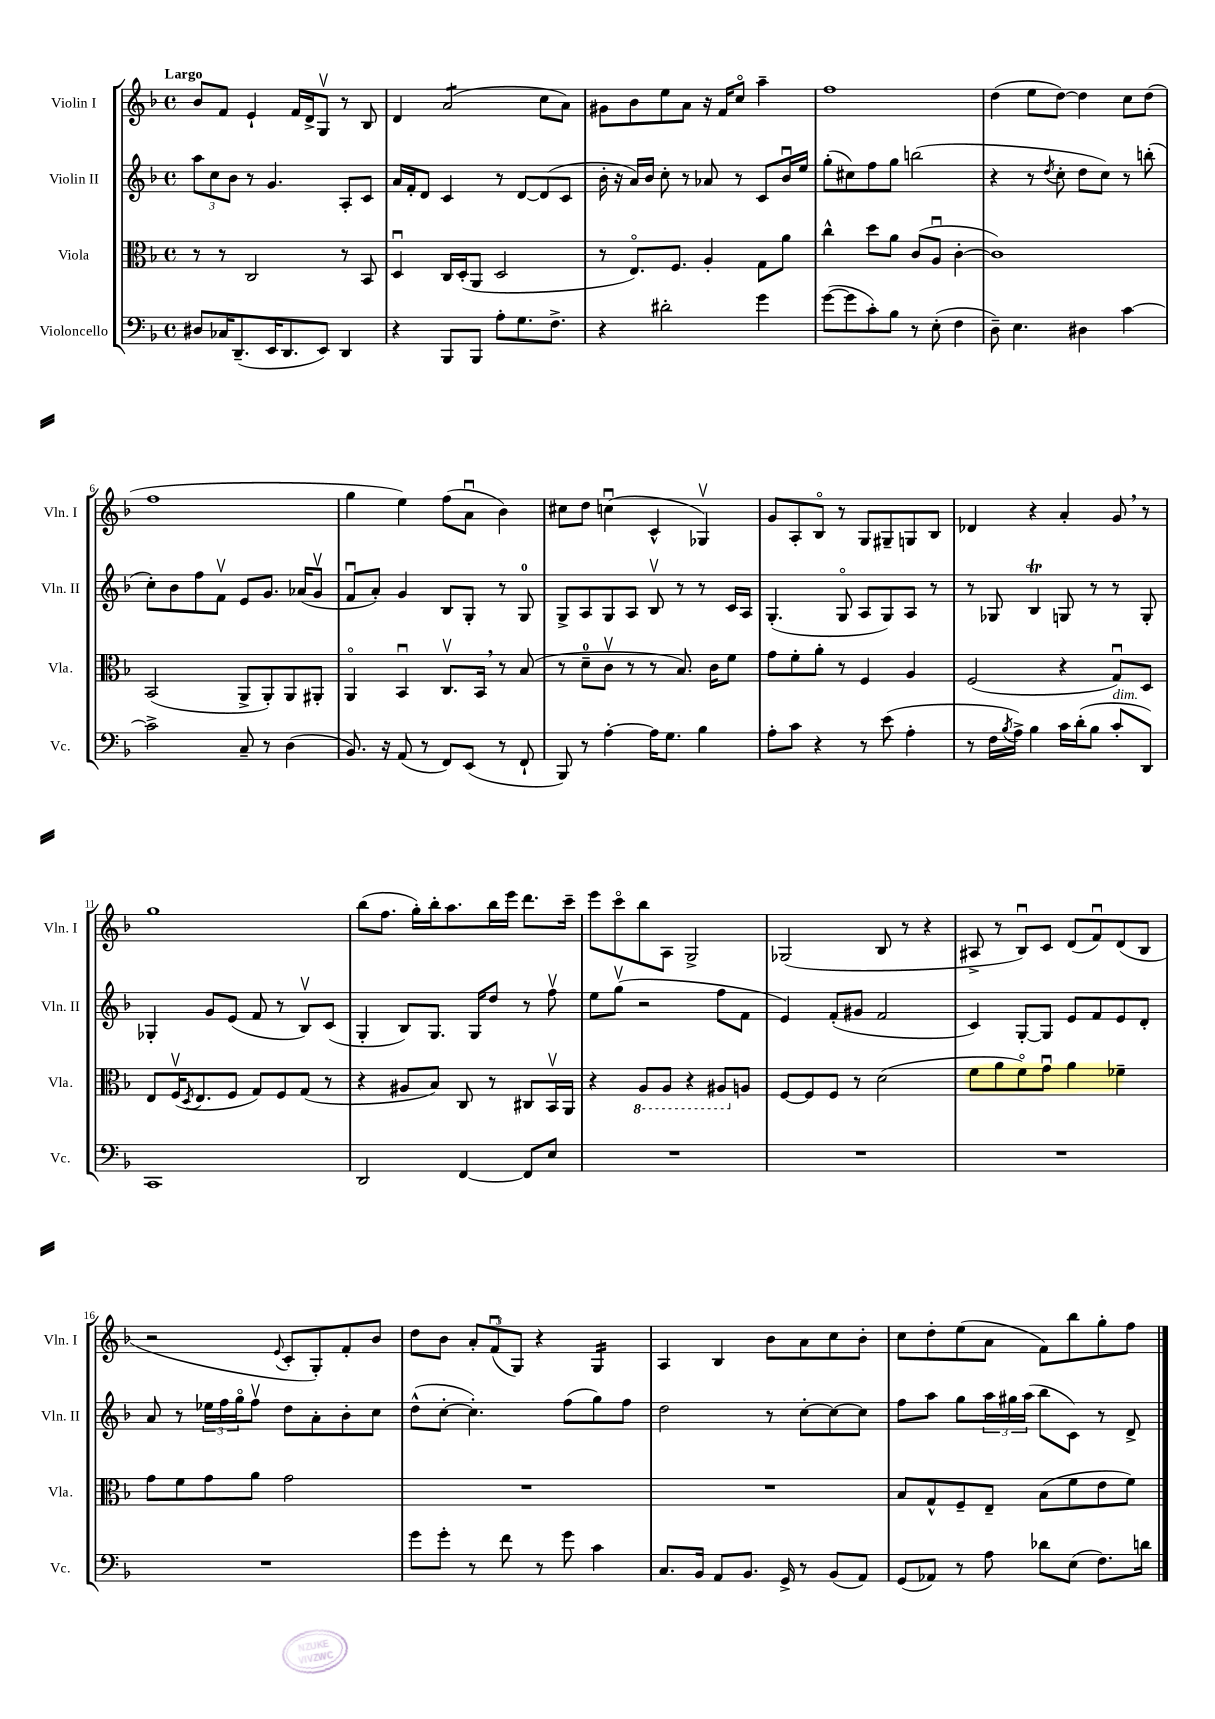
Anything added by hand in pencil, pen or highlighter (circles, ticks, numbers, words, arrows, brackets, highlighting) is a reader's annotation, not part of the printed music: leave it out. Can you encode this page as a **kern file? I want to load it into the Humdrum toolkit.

**kern	**kern	**kern	**kern
*staff4	*staff3	*staff2	*staff1
*clefF4	*clefC3	*clefG2	*clefG2
*k[b-]	*k[b-]	*k[b-]	*k[b-]
*M4/4	*M4/4	*M4/4	*M4/4
*met(c)	*met(c)	*met(c)	*met(c)
8D#	8r	12aa	8b-
.	.	12cc	.
16C-	8r	.	8f
.	.	12b-	.
(8.DD~	.	.	.
.	2C	8r	4e`
16EE	.	4.g	.
8.DD	.	.	.
.	.	.	16f
.	.	.	16d^
8EE)	.	.	8Gv
4DD	8r	8A'	8r
.	8BB-	8c	8B-
=	=	=	=
4r	4Du	16a	4d
.	.	16f'	.
.	.	8d	.
8BBB-	16C	4c	(2a
.	(16D'	.	.
8BBB-	8AA	.	.
8A'	2D	8r	.
8.G	.	[8d	.
.	.	(8d]	8cc
8.F^	.	.	.
.	.	8c	8a)
=	=	=	=
4r	8r	16b-'	8g#
.	.	16r	.
.	8.Eo)	16a)	8b-
.	.	16b-	.
2d#'	.	8cc'	8ee
.	8.F	.	.
.	.	8r	8a
.	4A'	8a-	16r
.	.	.	16f
.	.	8r	8cco
4g	8G	8c	4aa~
.	8a	16b-u	.
.	.	16ee	.
=	=	=	=
([8g	4cc^^	(8gg'	1ff
8g]	.	8cc#)	.
8c')	8dd	8ff	.
8B-	8a	8gg	.
8r	(8c	(2bb	.
(8E'	8Au	.	.
4F	[4c'	.	.
=	=	=	=
8D~)	1c])	4r	(4dd
4.E	.	.	.
.	.	8r	8ee
.	.	8qdd	.
.	.	8cc'	[8dd)
4D#	.	8dd	4dd]
.	.	8cc)	.
[4c	.	8r	8cc
.	.	(8bb'	(8dd
=	=	=	=
2c^]	(2BB-	8cc')	1ff
.	.	8b-	.
.	.	8ff	.
.	.	8fv	.
8C~	8AA^	8e	.
8r	8AA')	8.g	.
(4D	8AA	.	.
.	.	(16a-	.
.	8AA#'	8gv	.
=	=	=	=
8.BB-)	4AAo	8fu	4gg
.	.	8a')	.
16r	.	.	.
(8AA	4BB-u	4g	4ee)
8r	.	.	.
8FF)	8.Cv	8B-	(8ff
(8EE	.	8G'	8au
.	16BB-	.	.
8r	8r	8r	4b-)
8FF`	(8B-	8G	.
=	=	=	=
8BBB-)	8r	8G^	8cc#
8r	8d~	8A	8dd
[4A'	8cv	8G	(4ccu
.	8r	8A	.
16A]	8r	8B-v	4c^^
8.G	.	.	.
.	8.B-)	8r	.
4B-	.	8r	4G-v)
.	16c	.	.
.	8f	16c	.
.	.	16A	.
=	=	=	=
8A'	8g	(4.G'	8g
8c	8f'	.	8A'
4r	8a'	.	8B-o
.	8r	8Go	8r
8r	4F	8A	8G
(8e	.	8G)	8G#~
4A'	4A	8A	8G
.	.	8r	8B-
=	=	=	=
8r	(2F	8r	4d-
16F	.	8G-	.
8qB-	.	.	.
16A^)	.	.	.
4B-	.	4B-	4r
16c	4r	8G	4a'
(16d'	.	.	.
8B-	.	8r	.
8c'	8Gu)	8r	8g
8DD)	8D	8G'	8r
=	=	=	=
1CC	8E	4G-'	1gg
.	(16Fv	.	.
.	8qD	.	.
.	8.E	.	.
.	.	8g	.
.	8F	(8e	.
.	8G)	8f	.
.	8F	8r	.
.	(8G	8B-v)	.
.	8r	(8c	.
=	=	=	=
2DD	4r	4G'	(8bb-
.	.	.	8.ff
.	8A#	8B-)	.
.	.	.	16gg')
.	8B-)	8.G	16bb-'
.	.	.	8.aa
[4FF	8C	.	.
.	.	16G	.
.	8r	8dd	16bb-
.	.	.	16eee
8FF]	8C#	8r	8.ddd
8E	16BB-v	8ffv	.
.	16AA	.	16ccc~
=	=	=	=
1r	4r	8ee	8eee
.	.	(8ggv	8ccco
.	8AA	2r	8bb-
.	8AA	.	8A
.	4r	.	2G^
.	8AA#	8ff	.
.	8A	8f	.
=	=	=	=
1r	[8F	4e)	(2G-
.	8F]	.	.
.	8F	(8f'	.
.	8r	8g#	.
.	(2d	2f	8B-
.	.	.	8r
.	.	.	4r
=	=	=	=
1r	8f	4c)	8A#^
.	8a	.	8r
.	8fo)	[8G'	8B-u)
.	8gu	8G]	8c
.	4a	8e	(8d
.	.	8f	8fu)
.	4f-~	8e	(8d
.	.	8d'	8B-
=	=	=	=
1r	8g	8a	2r
.	8f	8r	.
.	8g	24ee-	.
.	.	24ff	.
.	.	24ggo	.
.	8a	8ffv	.
.	.	.	8qqe
.	2g	8dd	8c'
.	.	8a'	8G')
.	.	8b-'	8f'
.	.	8cc	8b-
=	=	=	=
8g	1r	(8dd^^	8dd
8g'	.	[8cc'	8b-
8r	.	4.cc'])	12a'
.	.	.	(12fu
8f	.	.	.
.	.	.	12G)
8r	.	.	4r
8g	.	(8ff	.
4c	.	8gg)	4G
.	.	8ff	.
=	=	=	=
8.C	1r	2dd	4A
16BB-	.	.	.
8AA	.	.	4B-
8.BB-	.	.	.
.	.	8r	8b-
16GG^	.	.	.
8r	.	[8cc'	8a
(8BB-	.	8cc_	8cc
8AA)	.	8cc]	8b-'
=	=	=	=
(8GG	8B-	8ff	8cc
8AA-)	8G^^	8aa	8dd'
8r	8F~	8gg	(8ee
8A	8E~	24aa	8a
.	.	24gg#	.
.	.	(24aa	.
8d-	(8B-	8bb-	8f)
(8E	8f	8c)	8bb-
8.F)	8e	8r	8gg'
.	8f)	8d^	8ff
16d	.	.	.
==	==	==	==
*-	*-	*-	*-
